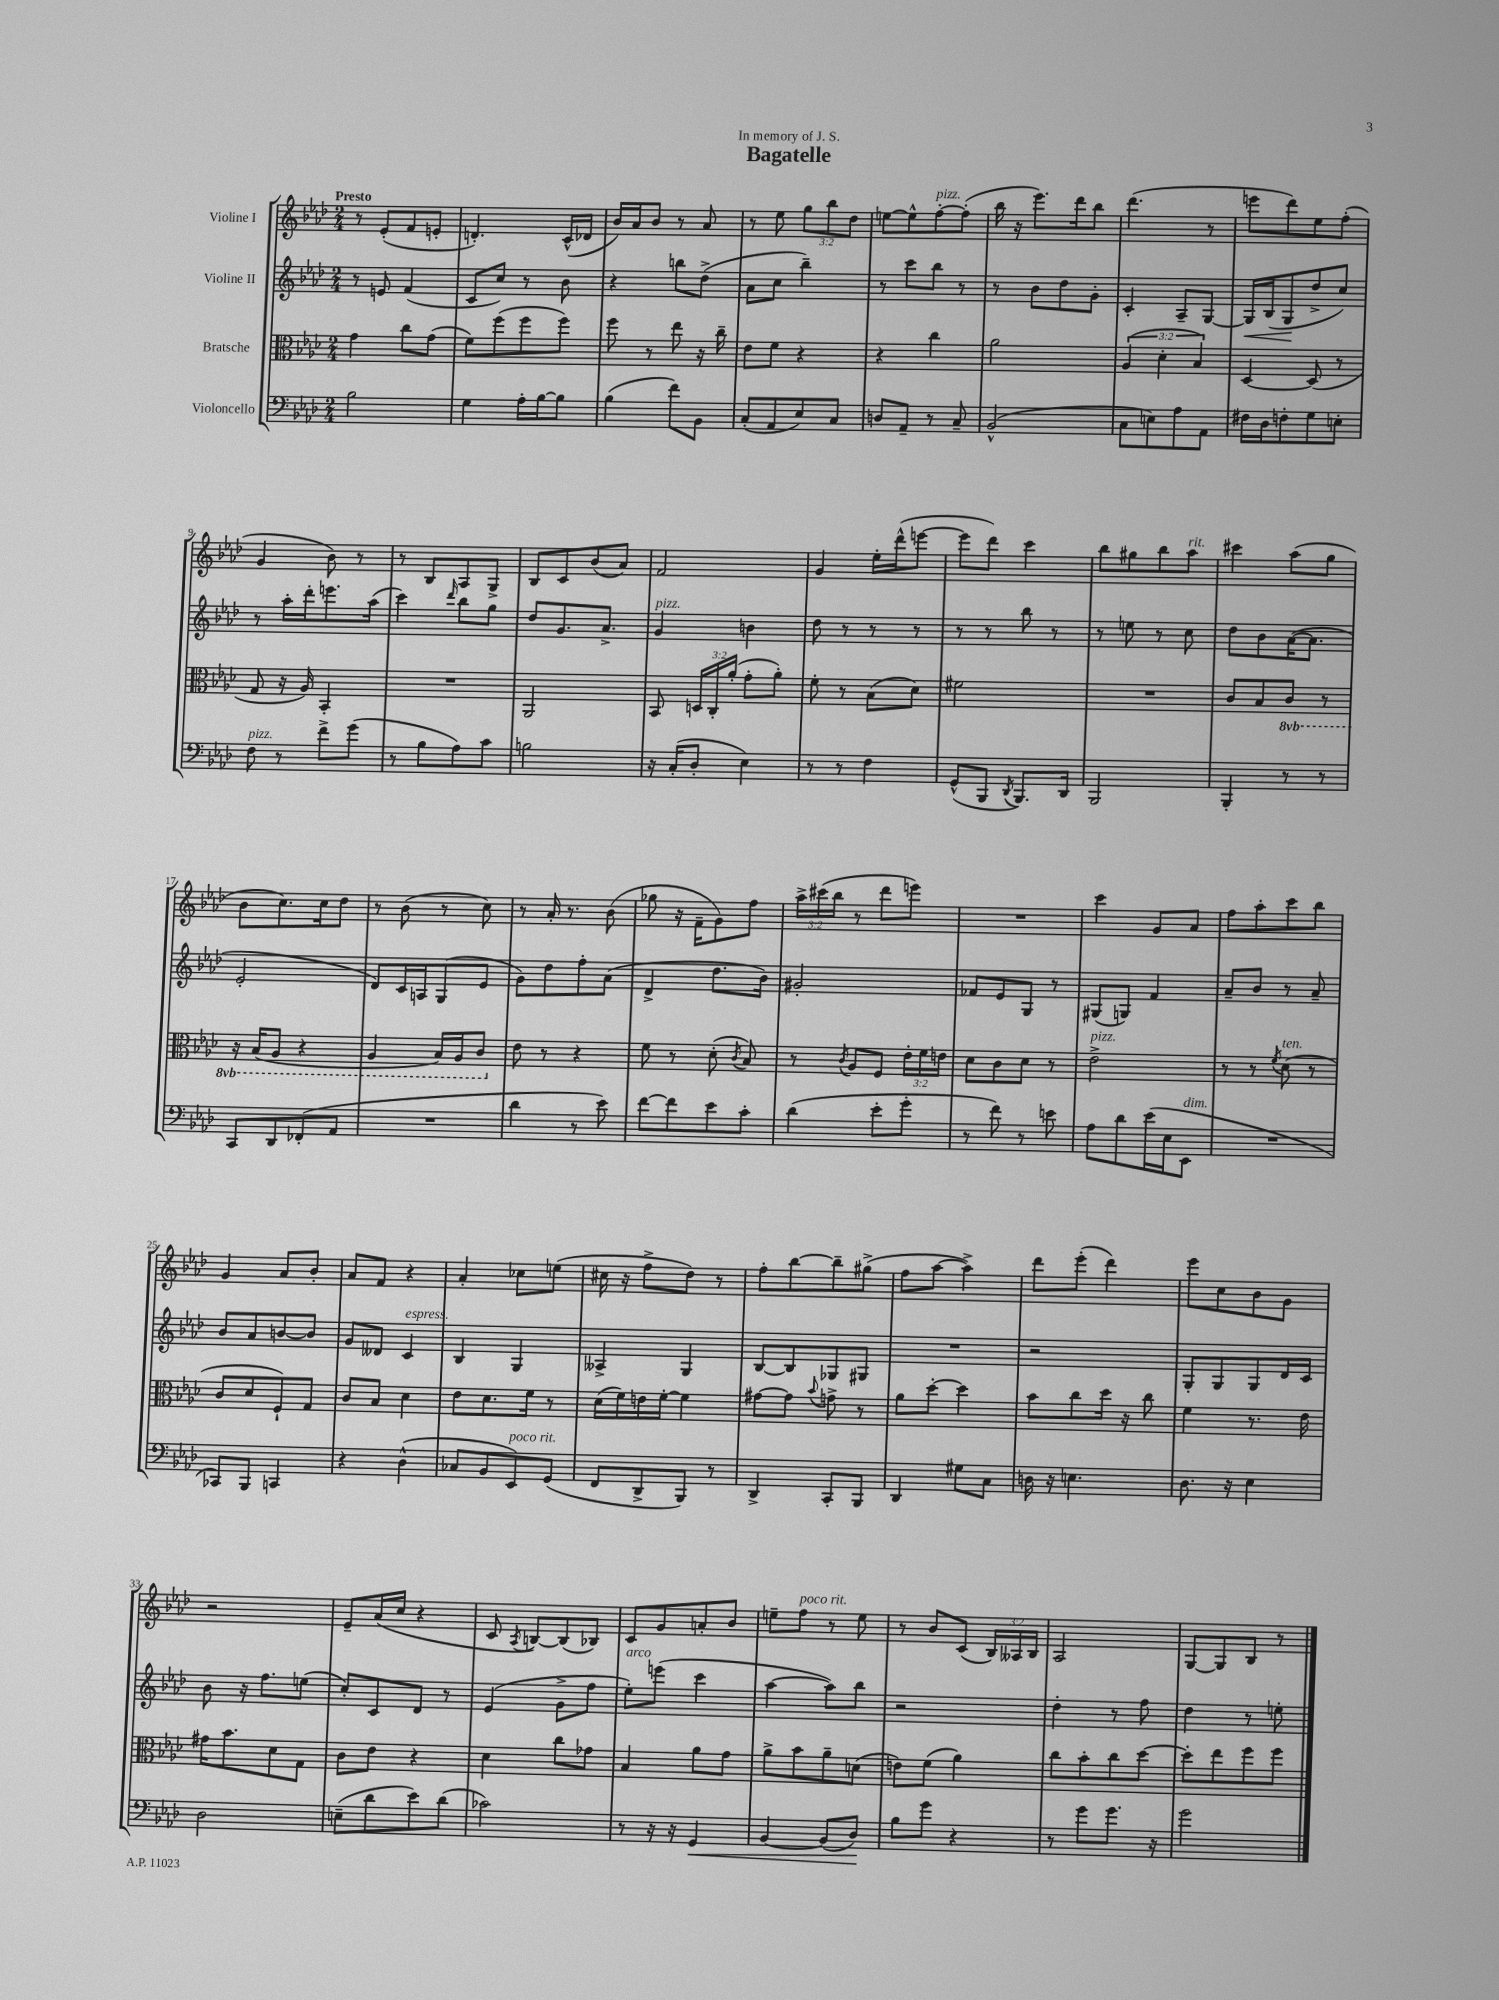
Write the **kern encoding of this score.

**kern	**dynam	**kern	**kern	**dynam	**kern
*part4	*part4	*part3	*part2	*part2	*part1
*staff4	*staff4	*staff3	*staff2	*staff2	*staff1
*I"Violoncello	*	*I"Bratsche	*I"Violine II	*	*I"Violine I
*clefF4	*	*clefC3	*clefG2	*	*clefG2
*k[b-e-a-d-]	*	*k[b-e-a-d-]	*k[b-e-a-d-]	*	*k[b-e-a-d-]
*M2/4	*	*M2/4	*M2/4	*	*M2/4
=1	=1	=1	=1	=1	=1
!	!	!	!	!	!LO:TX:a:B:t=Presto
2B-\	.	4g\	8r	.	8r
.	.	.	8en/	.	(8e-'/L
.	.	8cc\L	(4f/	.	8f/
.	.	(8g\J	.	.	8en'/J
=2	=2	=2	=2	=2	=2
4G\	.	8f\L)	8c/L	.	4.dn'/)
.	.	(8ff\	8cc/J)	.	.
16A-'\LL	.	8ff\	8r	.	.
[16B-\J	.	.	.	.	.
8B-\J]	.	8ff\J)	8b-\	.	(16c^^/LL
.	.	.	.	.	16d-X/JJ
=3	=3	=3	=3	=3	=3
(4B-\	.	8ff\	4r	.	16b-/LL)
.	.	.	.	.	16a-/J
.	.	8r	.	.	8b-/J
8f\L)	.	8ee-\	8bbn\L	.	8r
8BB-\J	.	16r	(8dd-^\J	.	8a-/
.	.	16cc~\	.	.	.
=4	=4	=4	=4	=4	=4
(8C'/L	.	8e-\L	8a-\L	.	8r
8AA-/	.	8f\J	8cc\J	.	8ee-\
8E-/)	.	4r	4bb-~\)	.	12gg\L
.	.	.	.	.	12bb-\
8C/J	.	.	.	.	.
.	.	.	.	.	12dd-\J
=5	=5	=5	=5	=5	=5
8Dn/L	.	4r	8r	.	[8een\L
8AA-~/J	.	.	8ccc\L	.	8ee^^\]
!	!	!	!	!	!LO:TX:a:i:t=pizz.
8r	.	4cc\	8bb-\J	.	[8ff'\
8C~/	.	.	8r	.	(8ff'\J]
=6	=6	=6	=6	=6	=6
(2BB-^^/	.	2a-\	8r	.	16bb-\
.	.	.	.	.	16r
.	.	.	8b-\L	.	8.eee-\L)
.	.	.	8dd-\	.	.
.	.	.	.	.	16ddd-\k
.	.	.	8g'\J	.	8bb-\J
=7	=7	=7	=7	=7	=7
8C\L	.	(6A-/	4c'/	.	(4.ddd-\
8En\)	.	.	.	.	.
.	.	6d-'\	.	.	.
8A-\	.	.	8A-~/L	.	.
.	.	6B-/)	.	.	.
8AA-\J	.	.	[8G/J	.	8r
=8	=8	=8	=8	=8	=8
!	!	!	!	!LO:HP:b	!
16F#X\LL	.	[4D-/	16G/LL]	<	8eeen\L
16D-\J	.	.	(16B-/J	.	.
8Fn'\	.	.	8G/	.	8ddd-\)
8G\	.	(8D-/]	8dd-^/	[	8ee-\
8En'\J	.	8r	8cc/J)	.	(8ff'\J
!!LO:LB:g=z
=9	=9	=9	=9	=9	=9
!LO:TX:a:i:t=pizz.	!	!	!	!	!
8F\	.	8G/	8r	.	4g/
8r	.	16r	16aa-'\LL	.	.
.	.	16A-/)	16ddd-'\J	.	.
8f^\L	.	4BB-'/	8.eeen\	.	8b-\)
(8g\J	.	.	.	.	8r
.	.	.	(16aa-\Jk	.	.
=10	=10	=10	=10	=10	=10
8r	.	2r	4ccc\)	.	8r
8B-\L	.	.	.	.	8B-/L
.	.	.	16qqddd-/	.	.
8A-\)	.	.	8bb-\L	.	8A-/
8c\J	.	.	8gg\J	.	8G^/J
=11	=11	=11	=11	=11	=11
2Bn\	.	2AA-/	8dd-/L	.	8B-/L
.	.	.	8.g/	.	8c/
.	.	.	.	.	(8b-/
.	.	.	8.a-^/J	.	.
.	.	.	.	.	8a-/J)
=12	=12	=12	=12	=12	=12
!	!	!	!LO:TX:a:i:t=pizz.	!	!
16r	.	8BB-/	4g/	.	2f/
(16C'/KL	.	.	.	.	.
8D-'/J	.	24Dn/LL	.	.	.
.	.	24C'/	.	.	.
.	.	(24a-'/JJ	.	.	.
4E-\)	.	8g'\L	4bn\	.	.
.	.	8a-'\J)	.	.	.
=13	=13	=13	=13	=13	=13
8r	.	8f'\	8dd-\	.	4g/
8r	.	8r	8r	.	.
4F\	.	(8B-\L	8r	.	16ee-'\LL
.	.	.	.	.	(16ddd-^^\J
.	.	8d-\J)	8r	.	[8eeen\J
=14	=14	=14	=14	=14	=14
(8GG^^/L	.	2f#X\	8r	.	8eee\L]
8BBB-/J	.	.	8r	.	8ddd-\J)
8qDD-/	.	.	.	.	.
8.BBB-/L)	.	.	8bb-\	.	4ccc\
.	.	.	8r	.	.
16DD-/Jk	.	.	.	.	.
=15	=15	=15	=15	=15	=15
2BBB-/	.	2r	8r	.	8bb-\L
.	.	.	8een\	.	8gg#X\
.	.	.	8r	.	8bb-\
!	!	!	!	!	!LO:TX:a:i:t=rit.
.	.	.	8cc\	.	8aa-\J
=16	=16	=16	=16	=16	=16
4BBB-'/	.	8c/L	8dd-\L	.	4ccc#X\
.	.	8B-/	8b-\	.	.
*	*	*8ba	*	*	*
8r	.	8C/J	([16a-\K	.	(8aa-\L
.	.	.	8.a-\J]	.	.
8r	.	8r	.	.	8gg\J
!!LO:LB:g=z
=17	=17	=17	=17	=17	=17
8CC/L	.	16r	2e-'/	.	8b-\L
.	.	(16BB-/KL	.	.	.
8DD-/	.	8AA-/J	.	.	8.cc\)
(8FF-X'/	.	4r	.	.	.
.	.	.	.	.	16cc\k
8AA-/J	.	.	.	.	8dd-\J
=18	=18	=18	=18	=18	=18
2r	.	4AA-/	8d-/L)	.	8r
.	.	.	16c/L	.	(8b-\
.	.	.	16An/J	.	.
.	.	16BB-/LL)	(8G/	.	8r
.	.	16AA-/J	.	.	.
.	.	8C/J	8e-/J	.	8cc\)
=19	=19	=19	=19	=19	=19
*	*	*X8ba	*	*	*
4d-\	.	8e-\	8g\L)	.	8r
.	.	8r	8dd-\	.	16a-'/
.	.	.	.	.	8.r
8r	.	4r	8ff'\	.	.
8e-\)	.	.	(8a-\J	.	(8b-\
=20	=20	=20	=20	=20	=20
[8f\L	.	8f\	4d-^/	.	8gg-X\
8f\]	.	8r	.	.	16r
.	.	.	.	.	16f~\KL
8e-\	.	(8d-'\	8.dd-\L	.	8g\)
.	.	8qc/	.	.	.
8c'\J	.	8B-/)	.	.	8ff\J
.	.	.	16b-\Jk)	.	.
=21	=21	=21	=21	=21	=21
(4d-\	.	8r	2g#X'/	.	24aa-^\LL
.	.	.	.	.	(24ccc#X\
.	.	.	.	.	24bb-\JJ
.	.	8qc/	.	.	.
.	.	8A-/L	.	.	8r
8e-'\L	.	8F/J	.	.	8ddd-\L
8g'\J	.	24e-'\LL	.	.	8eeen\J)
.	.	24f\	.	.	.
.	.	24en\JJ	.	.	.
=22	=22	=22	=22	=22	=22
8r	.	8d-\L	8f-X/L	.	2r
8f\)	.	8c\	8e-/	.	.
8r	.	8d-\J	8G/J	.	.
8en\	.	8r	8r	.	.
=23	=23	=23	=23	=23	=23
!	!	!LO:TX:a:i:t=pizz.	!	!	!
8A-\L	.	2e-^\	(8G#X/L	.	4ccc\
8d-\	.	.	8Gn/J)	.	.
(16e-\L	.	.	4f/	.	8g/L
16E-\J	.	.	.	.	.
!LO:TX:a:i:t=dim.	!	!	!	!	!
8EE-\J	.	.	.	.	8a-/J
=24	=24	=24	=24	=24	=24
2r	.	8r	8a-~/L	.	8ff\L
.	.	8r	8b-/J	.	8aa-'\
.	.	8qf/	.	.	.
!	!	!LO:TX:a:i:t=ten.	!	!	!
.	.	(8d-\	8r	.	8ccc\
.	.	8r	8a-~/	.	8bb-\J
!!LO:LB:g=z
=25	=25	=25	=25	=25	=25
8CC-X/L)	.	8c/L	8b-/L	.	4g/
8BBB-/J	.	8d-/	8a-/	.	.
4CCn/	.	8F`/)	[8bn/	.	8a-/L
.	.	8G/J	8b/J]	.	8b-'/J
=26	=26	=26	=26	=26	=26
4r	.	8c/L	8g/L	.	8a-/L
.	.	8B-/J	8d--X/J	.	8f/J
!	!	!	!LO:TX:a:i:t=espress.	!	!
(4D-^^\	.	4d-\	4c/	.	4r
=27	=27	=27	=27	=27	=27
8C-X/L	.	8e-\L	4B-/	.	4a-'/
8BB-/	.	8.d-\	.	.	.
!LO:TX:a:i:t=poco rit.	!	!	!	!	!
8EE-/)	.	.	4G/	.	8cc-X\L
.	.	16f\Jk	.	.	.
(8GG/J	.	8r	.	.	(8een\J
=28	=28	=28	=28	=28	=28
8FF/L	.	(16d-\LL	4A--X^/	.	16cc#X\
.	.	16f\)	.	.	16r
8DD-^/	.	16en\	.	.	8ff^\L
.	.	[16f'\JJ	.	.	.
8BBB-/J)	.	4f\]	4G/	.	8dd-\J)
8r	.	.	.	.	8r
=29	=29	=29	=29	=29	=29
4DD-^/	.	[8g#X\L	[8B-/L	.	8ff'\L
.	.	8g#\J]	8B-/]	.	[8bb-\
.	.	8qqb-/	.	.	.
8CC'/L	.	8gn^\	8G-X/	.	8bb-~\]
8BBB-/J	.	8r	8G#X/J	.	(8gg#X^\J
=30	=30	=30	=30	=30	=30
4DD-/	.	8a-\L	2r	.	8ff\L
.	.	[8dd-'\J	.	.	[8aa-\J
8G#X\L	.	4dd-\]	.	.	4aa-^\])
8C\J	.	.	.	.	.
=31	=31	=31	=31	=31	=31
16Dn\	.	8b-\L	2r	.	8ddd-\L
16r	.	.	.	.	.
4.En\	.	8cc\	.	.	(8eee-'\J
.	.	16dd-\Jk	.	.	4ddd-\)
.	.	16r	.	.	.
.	.	8cc\	.	.	.
=32	=32	=32	=32	=32	=32
8.D-\	.	4f\	8G'/L	.	8eee-\L
.	.	.	8G/	.	8cc\
16r	.	.	.	.	.
4E-\	.	8.r	8G/	.	8b-\
.	.	.	16d-/L	.	8g\J
.	.	16e-\	16c/JJ	.	.
!!LO:LB:g=z
=33	=33	=33	=33	=33	=33
2D-\	.	16g#X\KL	8b-\	.	2r
.	.	8.b-\	.	.	.
.	.	.	16r	.	.
.	.	.	8.ff\L	.	.
.	.	8d-\	.	.	.
.	.	8G\J	(8een\J	.	.
=34	=34	=34	=34	=34	=34
(8En~\L	.	8c\L	8cc'/L)	.	8e-~/L
8d-\	.	8e-\J	8c/	.	(16a-/L
.	.	.	.	.	16cc/JJ
8e-\)	.	4r	8d-/J	.	4r
(8d-\J	.	.	8r	.	.
=35	=35	=35	=35	=35	=35
2c-X\)	.	4d-\	(4e-/	.	8c/
.	.	.	.	.	8qA-/
.	.	.	.	.	[8Bn/L)
.	.	8cc\L	8g^\L	.	(8B/]
.	.	8g-X\J	8ff\J	.	8B-X/J)
=36	=36	=36	=36	=36	=36
!	!	!	!LO:TX:a:i:t=arco	!	!
8r	.	4B-/	8ee-'\L)	.	8c/L
16r	.	.	(8eeen\J	.	8g/
16r	.	.	.	.	.
!	!LO:HP:b	!	!	!	!
4GG/	<	8a-\L	4ccc\	.	8an'/
.	.	8g\J	.	.	8b-/J
=37	=37	=37	=37	=37	=37
[4BB-/	.	8a-^\L	[4aa-\	.	8een~\L
!	!	!	!	!	!LO:TX:a:i:t=poco rit.
.	.	8b-\	.	.	8ff\J
(8BB-/L]	.	8a-~\	8aa-\L])	.	8r
8D-/J)	.	(8dn\J	8bb-\J	.	8ee\
.	[	.	.	.	.
=38	=38	=38	=38	=38	=38
8B-\L	.	8en\L)	2r	.	8r
8g\J	.	(8f\J	.	.	8b-/L
4r	.	4a-\)	.	.	(8c/J
.	.	.	.	.	24B-/LL)
.	.	.	.	.	24A--X/
.	.	.	.	.	24B-/JJ
=39	=39	=39	=39	=39	=39
8r	.	8cc\L	4dd-'\	.	2A-/
8g\L	.	8b-'\	.	.	.
8.g\J	.	8cc\	8r	.	.
.	.	[8dd-\J	8ff\	.	.
16r	.	.	.	.	.
=40	=40	=40	=40	=40	=40
2g\	.	8dd-'\L]	4dd-\	.	[8G/L
.	.	8ee-\	.	.	8G/]
.	.	8ff\	8r	.	8B-/J
.	.	8ff\J	8een'\	.	8r
==	==	==	==	==	==
*-	*-	*-	*-	*-	*-
